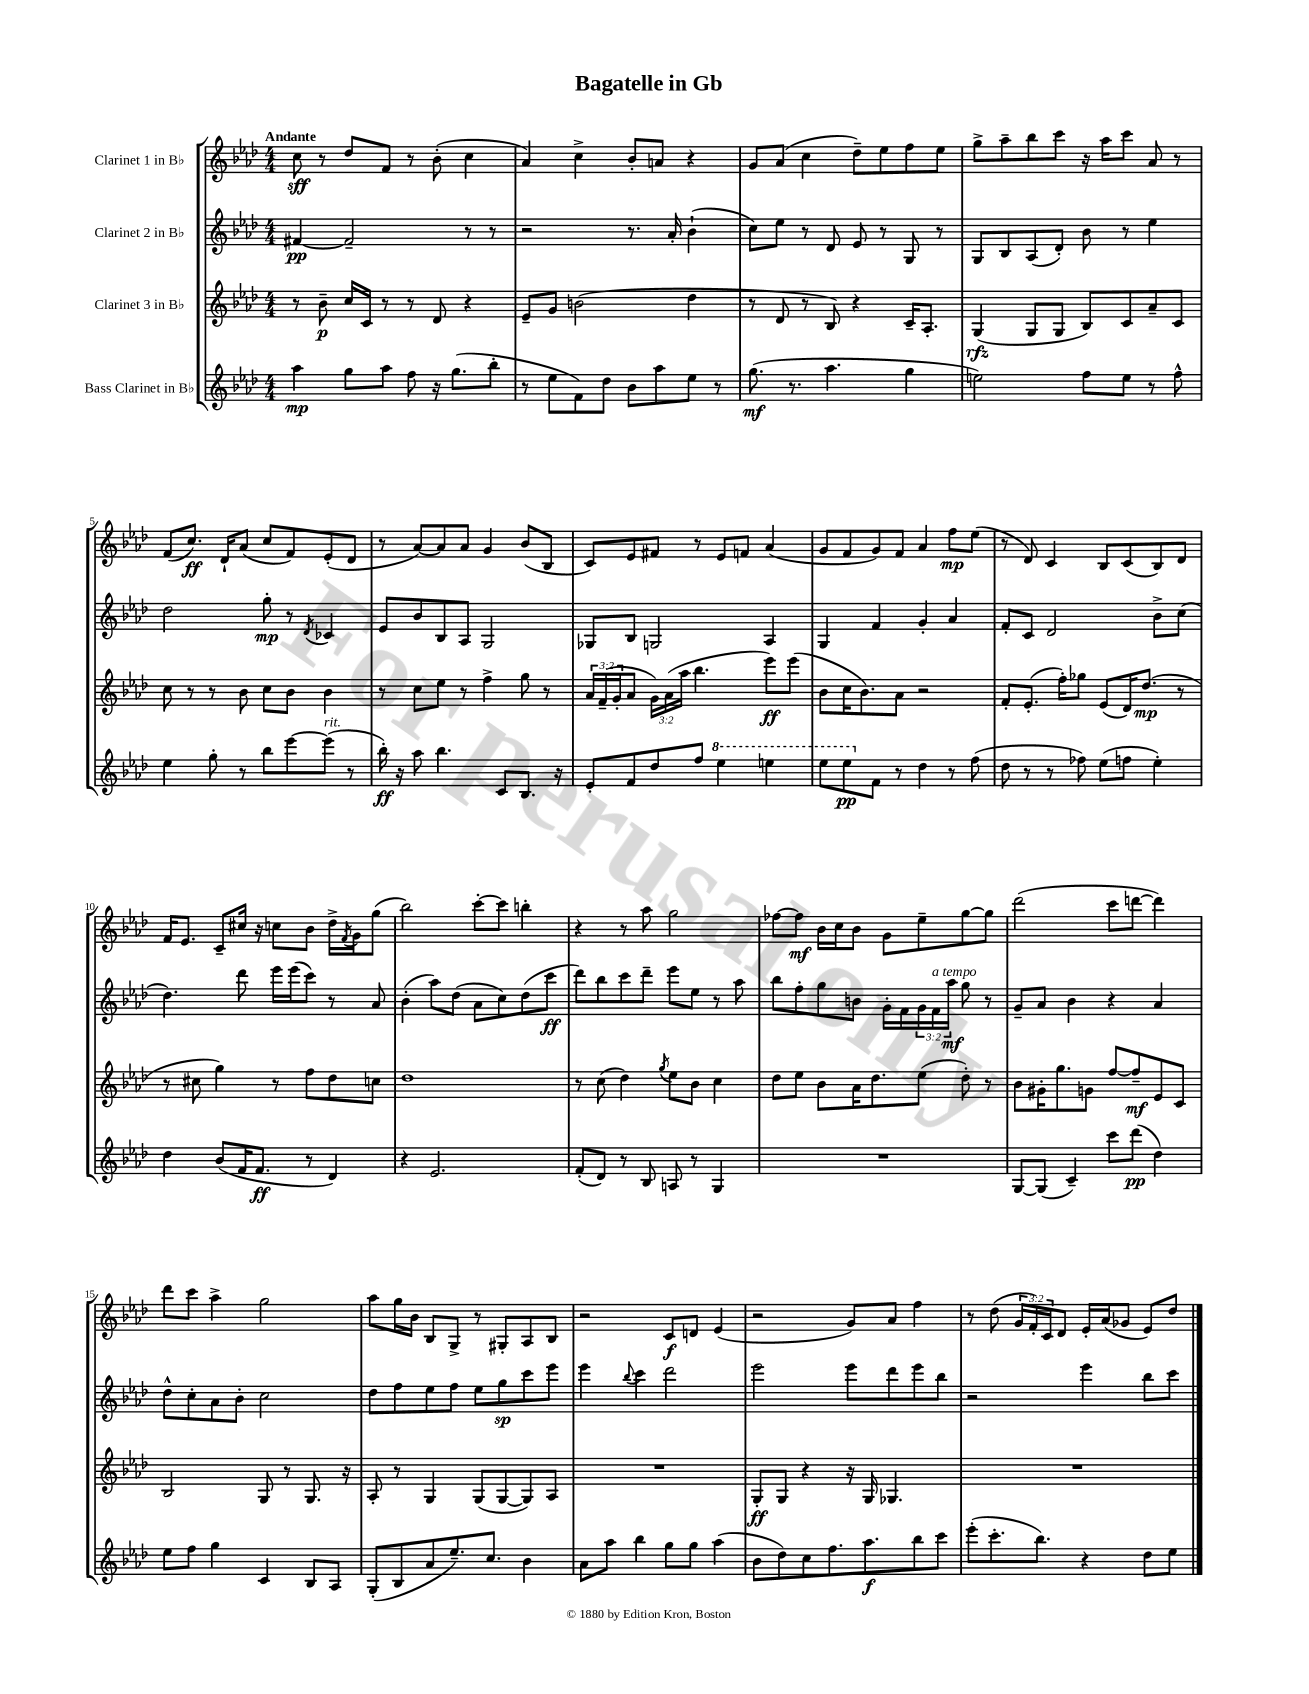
\header { title = "Bagatelle in Gb" }
<<
\new StaffGroup <<
\new Staff = "s0" \with { instrumentName = "Clarinet 1 in Bb" } {
    \clef treble \key aes \major \numericTimeSignature \time 4/4 \override Staff.TupletNumber.text = #tuplet-number::calc-fraction-text \tempo "Andante"
    c''8\sff r8 des''8 f'8 r8 bes'8-.( c''4 |
    aes'4) c''4-> bes'8-. a'8 r4 |
    g'8 aes'8( c''4 des''8--) ees''8 f''8 ees''8 |
    g''8-> aes''8-- bes''8 c'''8 r16 aes''16 c'''8 aes'8 r8 |
    f'8( c''8.\ff) des'16-! aes'8( c''8 f'8) ees'8-.( des'8 |
    r8 aes'8~) aes'8 aes'8 g'4 bes'8( bes8 |
    c'8) ees'8 fis'8 r8 ees'8 f'8 aes'4( |
    g'8 f'8 g'8) f'8 aes'4 f''8\mp ees''8( |
    r8 des'8) c'4 bes8 c'8( bes8) des'8 |
    f'16 ees'8. c'8-- cis''16 r16 c''8 bes'8 des''16-> \acciaccatura { f'8 } g'16 g''8( |
    bes''2) c'''8~-. c'''8 b''4-. |
    r4 r8 aes''8 g''2 |
    fes''8~ fes''8\mf bes'16 c''16 bes'8 g'8 ees''8-- g''8~ g''8 |
    des'''2( c'''8 d'''8~ d'''4) |
    des'''8 c'''8 aes''4-> g''2 |
    aes''8 g''16 bes'16 bes8 g8-> r8 gis8-. aes8 bes8 |
    r2 c'8\f d'8 ees'4( |
    r2 g'8) aes'8 f''4 |
    r8 des''8( \tuplet 3/2 { g'16 f'16-.) c'16 } des'8 ees'16-. aes'16( ges'8 ees'8) des''8 \bar "|." |
}
\new Staff = "s1" \with { instrumentName = "Clarinet 2 in Bb" } {
    \clef treble \key aes \major \numericTimeSignature \time 4/4 \override Staff.TupletNumber.text = #tuplet-number::calc-fraction-text
    fis'4~\pp fis'2-- r8 r8 |
    r2 r8. aes'16-. bes'4-!( |
    c''8) ees''8 r8 des'8 ees'8 r8 g8 r8 |
    g8 bes8 aes8( des'8-.) bes'8 r8 ees''4 |
    des''2 g''8-.\mp r8 \acciaccatura { des'8 } ces'4 |
    ees'8 bes'8 bes8 aes8 g2 |
    ges8 bes8 g2 aes4 |
    g4 f'4 g'4-. aes'4 |
    f'8-. c'8 des'2 bes'8-> c''8( |
    des''4.) des'''8 ees'''16 ees'''16( c'''8) r8 aes'8 |
    bes'4-.( aes''8) des''8( aes'8 c''8) des''8( c'''8\ff |
    des'''8) bes''8 c'''8 des'''8-- ees'''8 ees''8 r8 aes''8 |
    bes''8 f''8-. g''8 b'8 g'16-. f'16 \tuplet 3/2 { g'16 f'16^\markup { \italic "a tempo" } aes''16\mf } g''8 r8 |
    g'8-- aes'8 bes'4 r4 aes'4 |
    des''8-^ c''8-. aes'8 bes'8-. c''2 |
    des''8 f''8 ees''8 f''8 ees''8 g''8\sp c'''8 ees'''8 |
    ees'''4 \appoggiatura { bes''8 } c'''4 des'''2 |
    ees'''2 ees'''8 des'''8 ees'''8 bes''8 |
    r2 ees'''4 bes''8 c'''8 \bar "|." |
}
\new Staff = "s2" \with { instrumentName = "Clarinet 3 in Bb" } {
    \clef treble \key aes \major \numericTimeSignature \time 4/4 \override Staff.TupletNumber.text = #tuplet-number::calc-fraction-text
    r8 bes'8--\p c''16 c'16 r8 r8 des'8 r4 |
    ees'8-- g'8 b'2( des''4 |
    r8 des'8 r8 bes8) r4 c'16-- aes8.-. |
    g4\rfz( g8 g8 bes8) c'8 aes'8-- c'8 |
    c''8 r8 r8 bes'8 c''8 bes'8 bes'4 |
    r8 c''8 ees''8 r8 f''4-> g''8 r8 |
    \tuplet 3/2 { aes'16 f'16--( g'16-. } aes'8 \tuplet 3/2 { g'16) aes'16( aes''16 } bes''4. ees'''8\ff) ees'''8( |
    bes'8 c''16 bes'8.) aes'8 r2 |
    f'8-. ees'8.-.( f''16-.) ges''8 ees'8( des'16) des''8.\mp( r8 |
    r8 cis''8 g''4) r8 f''8 des''8 c''8 |
    des''1 |
    r8 c''8( des''4) \acciaccatura { g''8 } ees''8 bes'8 c''4 |
    des''8 ees''8 bes'8 aes'16 des''8. ees''8( des''8-.) r8 |
    bes'8 gis'16-. g''8. g'8 f''8~ f''8--\mf ees'8 c'8 |
    bes2 g8 r8 g8. r16 |
    aes8-. r8 g4 g8( g8~ g8) aes8 |
    R1 |
    g8-.\ff g8 r4 r16 g16 ges4. |
    R1 \bar "|." |
}
\new Staff = "s3" \with { instrumentName = "Bass Clarinet in Bb" } {
    \clef treble \key aes \major \numericTimeSignature \time 4/4
    aes''4\mp g''8 aes''8 f''8 r16 g''8.( bes''8-. |
    r8 ees''8 f'8) des''8 bes'8 aes''8 ees''8 r8 |
    g''8.\mf( r8. aes''4. g''4 |
    e''2) f''8 e''8 r8 f''8-^ |
    ees''4 g''8-. r8 bes''8 ees'''8~ ees'''8^\markup { \italic "rit." }( r8 |
    bes''16-.\ff) r16 aes''8 bes''4. c'8 bes8. r16 |
    ees'8-. f'8 des''8 f''8 \ottava #1 ees'''4 e'''4 |
    ees'''8 ees'''8\pp \ottava #0 f'8 r8 des''4 r8 f''8( |
    des''8 r8 r8 fes''8) ees''8( f''8 ees''4-.) |
    des''4 bes'8( f'16 f'8.\ff r8 des'4) |
    r4 ees'2. |
    f'8-.( des'8) r8 bes8 a8 r8 g4 |
    R1 |
    g8~ g8( c'4--) c'''8 des'''8\pp( des''4) |
    ees''8 f''8 g''4 c'4 bes8 aes8 |
    g8-.( bes8 aes'8 ees''8.--) c''8. bes'4 |
    aes'8 aes''8 bes''4 g''8 g''8 aes''4( |
    bes'8 des''8) c''8 f''8. aes''8.\f bes''8 c'''8 |
    ees'''8-.( c'''8.-. bes''8.) r4 des''8 ees''8 \bar "|." |
}
>>
>>
